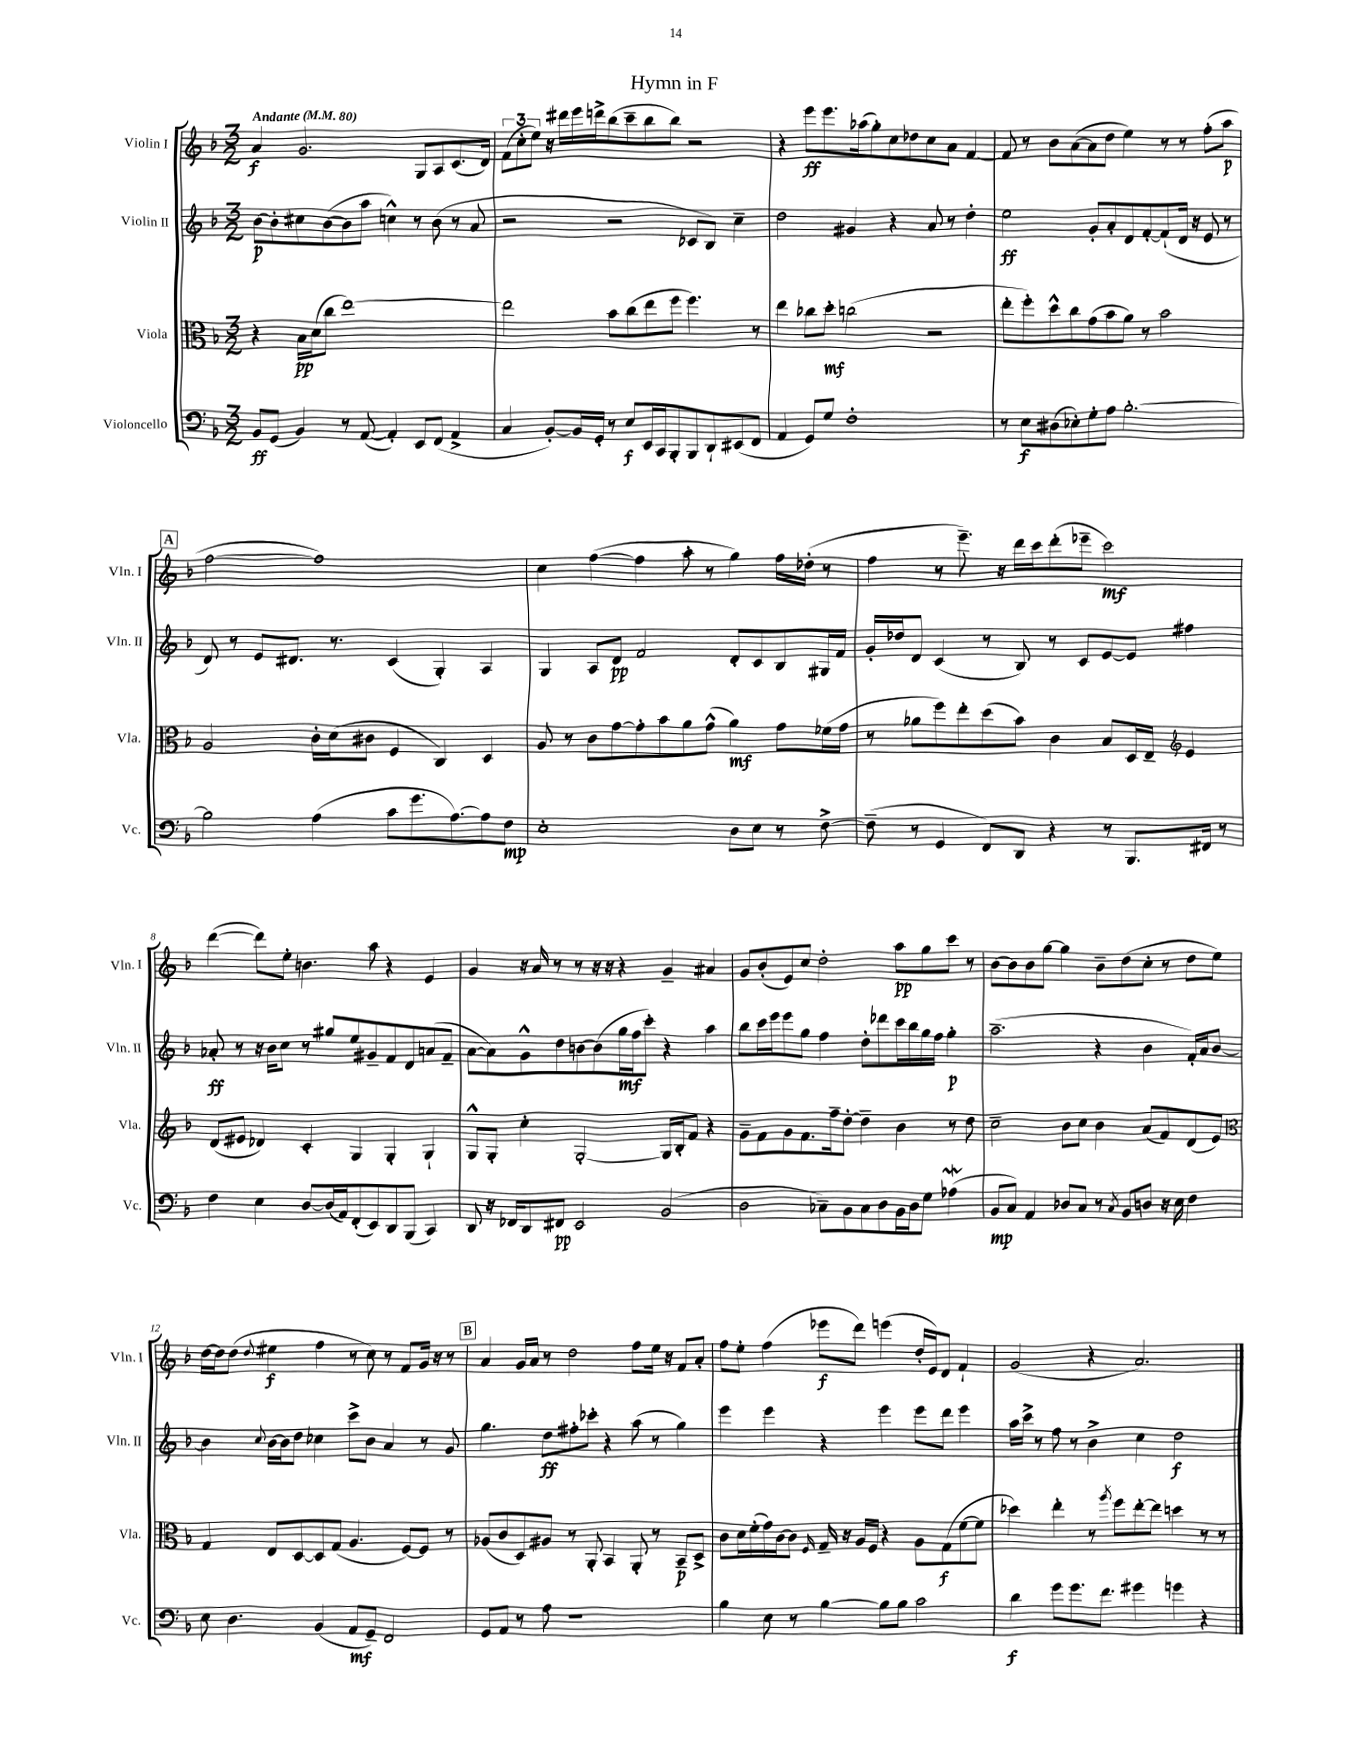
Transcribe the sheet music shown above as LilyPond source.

\header { title = "Hymn in F" }
<<
\new StaffGroup <<
\new Staff = "s0" \with { instrumentName = "Violin I" shortInstrumentName = "Vln. I" } {
    \clef treble \key f \major \numericTimeSignature \time 3/2 \tempo "Andante" 4 = 80
    \autoBeamOff a'4\f g'2. g8[ a8 c'8.( d'16]) |
    \tuplet 3/2 { f'8[( c''8-. e''8]) } r16 dis'''16[ e'''16 d'''16-> bes''8( c'''8-- bes''8 bes''8]) r2 |
    r4 e'''8[\ff e'''8. aes''16( g''8-.) c''8 des''8 c''8 a'8] f'4~ |
    f'8 r8 bes'8[ a'8~( a'8 d''8] e''4) r8 r8 f''8[-.( a''8]\p |
    \mark \markup { \box "A" } f''2~ f''1) |
    c''4 f''4~( f''4 a''8-. r8 g''4) f''16[ des''16]-.( r8 |
    f''4 r8 e'''8.--) r16 d'''16[ c'''16 d'''8-.( ees'''8]-- c'''2\mf) |
    d'''4~( d'''8[) e''8]-. b'4. a''8 r4 e'4 |
    g'4 r16 a'16 r8 r8 r16 r16 r4 g'4-- ais'4 |
    g'8[ bes'8-.( e'8) c''8] d''2-. a''8[\pp g''8 c'''8] r8 |
    bes'8[~ bes'8 bes'8 g''8]~ g''4 bes'8[-- d''8( c''8]-. r8 d''8[ e''8]) |
    d''16[~ d''16 d''8]( \appoggiatura { d''8 } eis''4\f f''4 r8 c''8) r8 f'8[ g'16] r16 r8 |
    \mark \markup { \box "B" } a'4 g'16[ a'16] r8 d''2 f''8[ e''16] r16 f'8[ a'8]-. |
    f''8[ e''8]-. f''4( ees'''8[\f d'''8]) e'''4( d''16[-. e'16) d'8] f'4-! |
    g'2( r4 a'2.) \bar "|." |
}
\new Staff = "s1" \with { instrumentName = "Violin II" shortInstrumentName = "Vln. II" } {
    \clef treble \key f \major \numericTimeSignature \time 3/2
    \autoBeamOff bes'8[~\p bes'8-. cis''8 bes'8~( bes'8 a''8] c''4-^) r8 bes'8( r8 a'8 |
    r2 r2 ces'8[ bes8]) c''4-- |
    d''2 gis'4 r4 a'8 r8 d''4-. |
    e''2\ff g'8[-. a'8-. d'8 f'8~-. f'8-!( d'16] r16 e'8 r8 |
    \mark \markup { \box "A" } d'8) r8 e'8[ dis'8.] r8. c'4( g4-.) a4 |
    g4 a8[ d'8]\pp f'2 d'8[-. c'8 bes8 gis16 f'16] |
    g'16[-. des''16 d'8] c'4( r8 bes8) r8 c'8[ e'8~ e'8] fis''4 |
    aes'8-.\ff r8 r16 bes'16[ c''8] r8 gis''8[ e''8 gis'8-- f'8 d'8 a'8( f'8]-- |
    a'8[~ a'8) g'8-^ d''8 b'8~ b'8( g''16\mf f''16 c'''8]-.) r4 a''4 |
    bes''8[ c'''16 e'''16 e'''8 g''8] f''4 d''8[-. des'''8 c'''16 bes''16 g''16 f''16] g''4-.\p |
    a''2.--( r4 bes'4 f'16[-.) a'16 bes'8]~ |
    bes'4 \appoggiatura { c''8 } bes'16[~ bes'16 d''8] ces''4 c'''8[-> bes'8] a'4 r8 g'8 |
    \mark \markup { \box "B" } g''4. d''8[\ff fis''8-. ces'''8]-. r4 a''8( r8 g''4) |
    e'''4 e'''4 r4 e'''4 e'''8[ d'''8] e'''4 |
    a''16[ c'''16]-> r8 f''8 r8 bes'4-> c''4 d''2\f \bar "|." |
}
\new Staff = "s2" \with { instrumentName = "Viola" shortInstrumentName = "Vla." } {
    \clef alto \key f \major \numericTimeSignature \time 3/2
    \autoBeamOff r4 bes16[\pp d'16( c''8] e''1~) |
    e''2 bes'8[ c''8( e''8 f''8] f''4.) r8 |
    e''4 ces''8[ d''8]-.\mf c''2( r2 |
    e''8[-. f''8-.) d''8-^ c''8 g'8( bes'8 a'8]) r8 bes'2 |
    \mark \markup { \box "A" } a2 c'16[-. d'16( cis'8] f4 c4) d4 |
    a8 r8 c'8[ g'8~ g'8-. bes'8 a'8 g'8]-^( a'4\mf) g'8[ fes'16( g'16] |
    r8 aes'8[ f''8) e''8-. d''8( bes'8]) c'4 bes8[ d16 e16]-- \clef treble e'4 |
    d'8[( eis'8] des'4) c'4-. g4 g4-. g4-! |
    g8[-^ g8]-. c''4-. g2~-. g16[ bes16-. f'8] r4 |
    g'8[-- f'8 g'8 f'8. f''16-- d''8]~-. d''4-- bes'4 r8 d''8 |
    c''2-- bes'8[ c''8] bes'4 a'8[( f'8) d'8( e'8]) |
    \clef alto g4 e8[ d8~ d8 g8]( a4. f8[~) f8] r8 |
    \mark \markup { \box "B" } aes8[( c'8 d8) ais8] r8 a,8-. bes,4 a,8-. r8 bes,8[--\p d8]-> |
    c'8[ d'16 f'16-.( g'16) c'16~ c'8] \grace { f16 } g16-- r16 a16[ f16] r4 a8[ g8\f( f'8~ f'8] |
    des''4) e''4-. r8 \acciaccatura { a''8 } f''8[ e''8~-. e''8] d''4 r8 r8 \bar "|." |
}
\new Staff = "s3" \with { instrumentName = "Violoncello" shortInstrumentName = "Vc." } {
    \clef bass \key f \major \numericTimeSignature \time 3/2
    \autoBeamOff bes,8[\ff g,8]( bes,4) r8 a,8~( a,4-.) e,8[ f,8]( a,4-> |
    c4 bes,8[~-.) bes,16 g,16]-. r8 e8[\f e,16 c,16 bes,,8-. bes,,8 d,8-! eis,8( f,8] |
    a,4 g,8[) g8] f1-. |
    r8 e8[\f dis8( ees8-.) g8-. a8] bes2.~-. |
    \mark \markup { \box "A" } bes2 a4( c'8[ g'8. a8.~) a8 f8]\mp |
    e1-. d8[ e8] r8 f8~-> |
    f8--( r8 g,4 f,8[) d,8] r4 r8 bes,,8.[ fis,16] r8 |
    f4 e4 d8[~ d16( a,16) f,8-.( e,8) d,8 bes,,8]( c,4) |
    d,8 r16 fes,16[ d,8 fis,8]\pp e,2 bes,2( |
    d2 ces8[--) bes,8 ces8 d8 bes,16 d16 g8] aes4\mordent( |
    bes,8[\mp c8]) a,4 des8[ c8] r8 \acciaccatura { c8 } bes,8[ d8] r16 e16 f4 |
    e8 d4. bes,4( a,8[\mf g,8]--) f,2 |
    \mark \markup { \box "B" } g,8[ a,8] r8 a8 r1 |
    bes4 e8 r8 bes4~ bes8[ bes8] c'2 |
    d'4\f g'8[ g'8. f'8.] gis'4 g'4 r4 \bar "|." |
}
>>
>>
